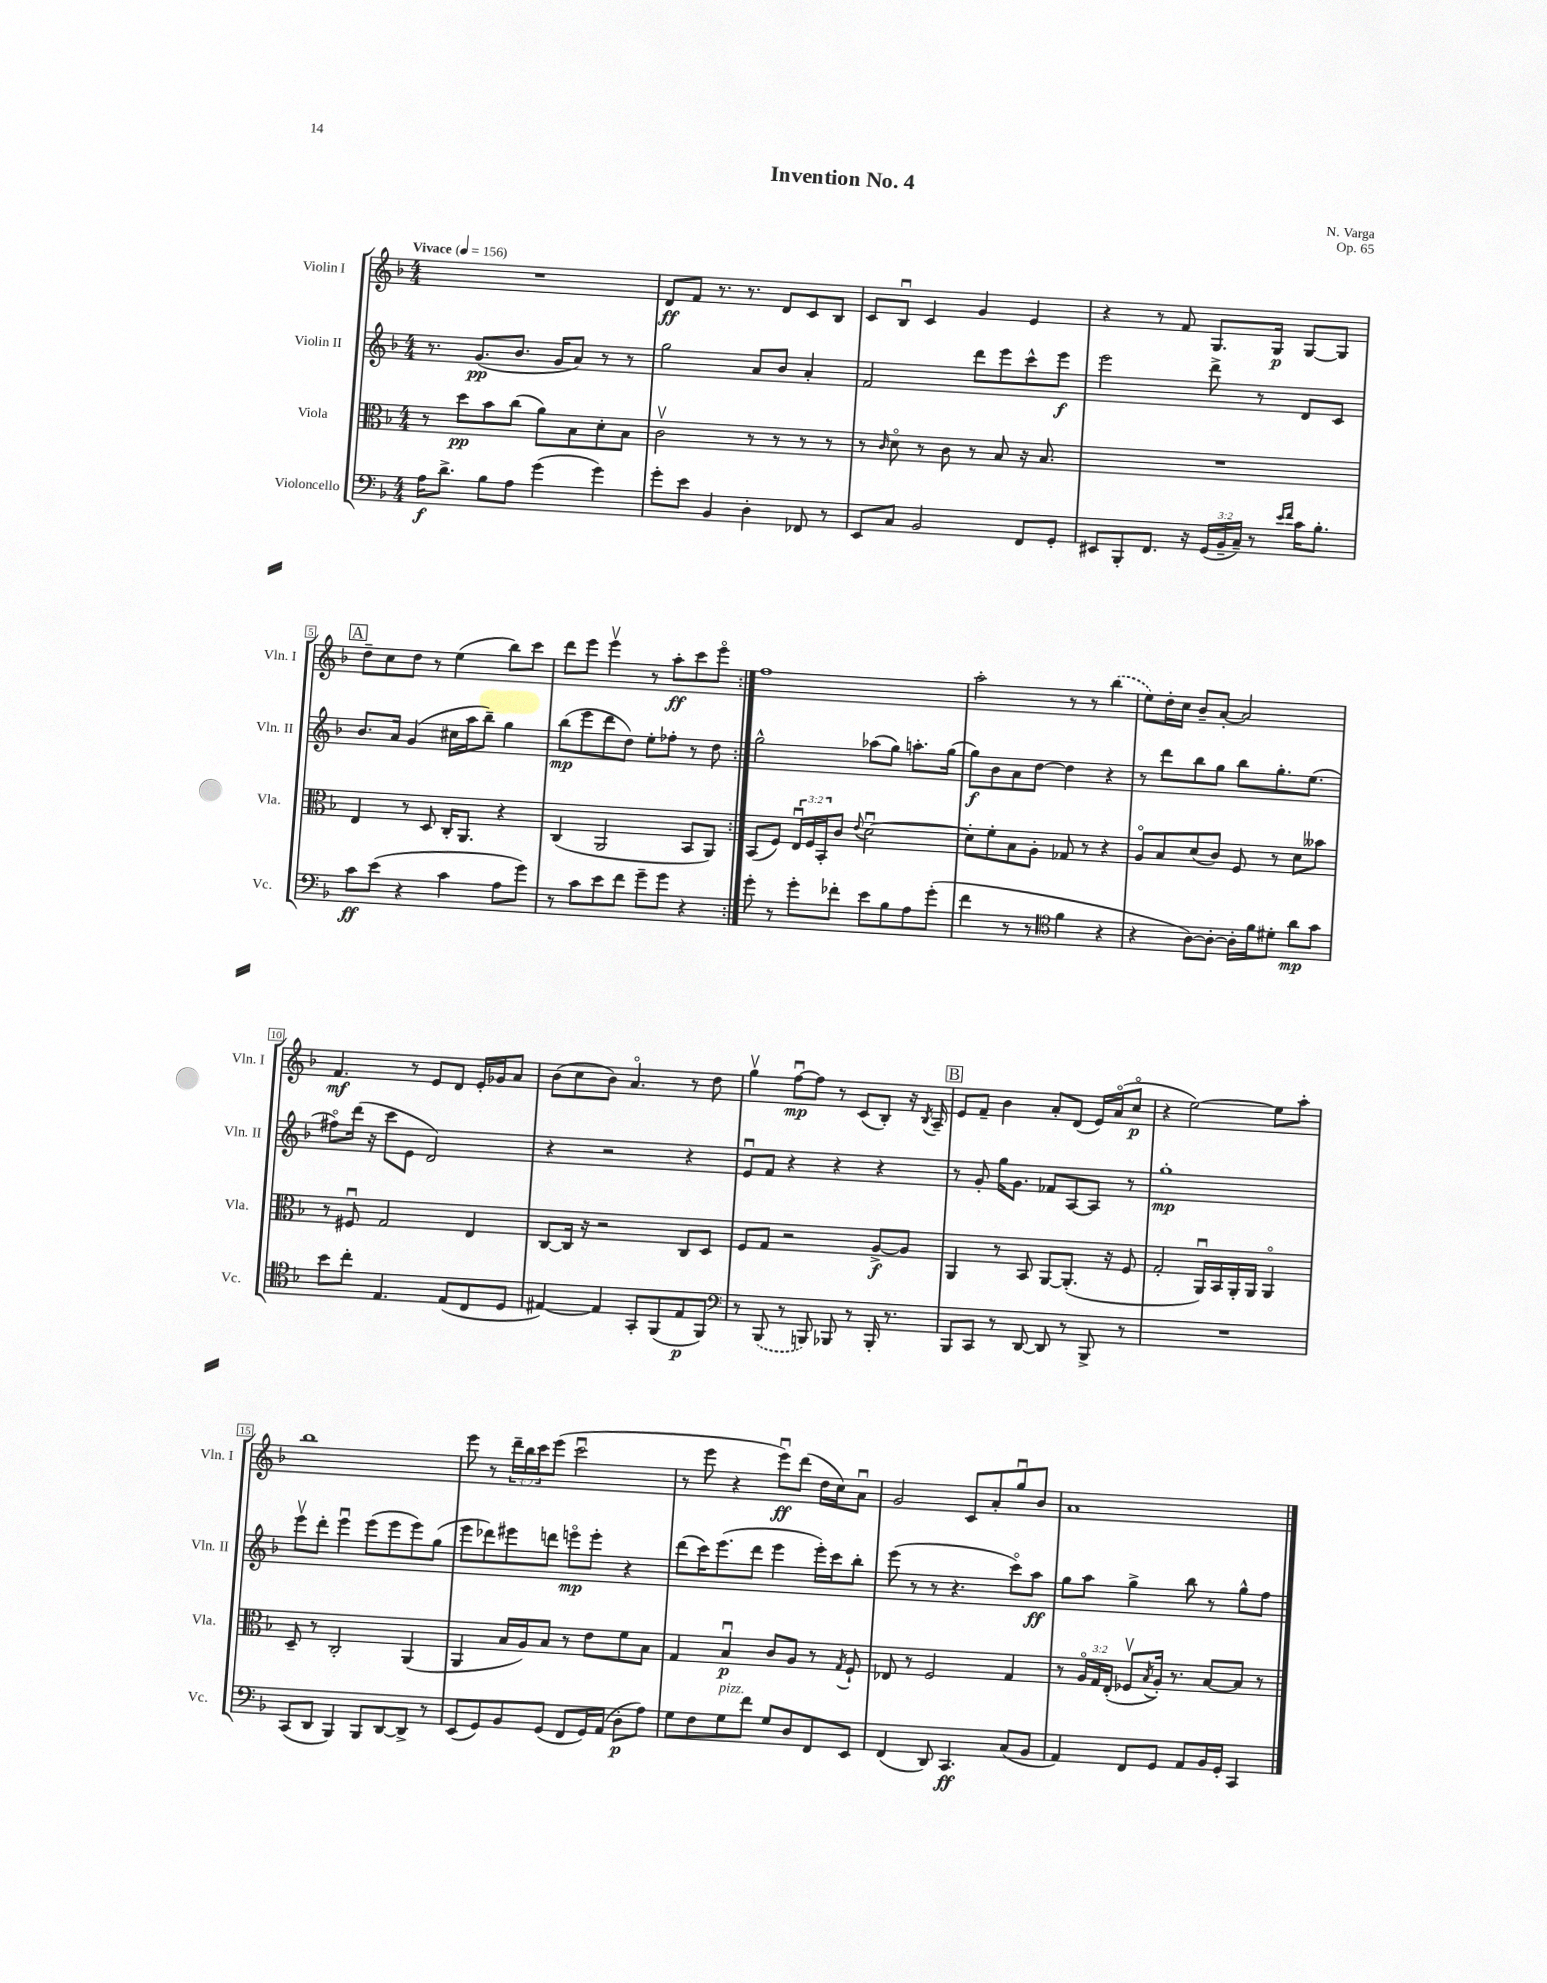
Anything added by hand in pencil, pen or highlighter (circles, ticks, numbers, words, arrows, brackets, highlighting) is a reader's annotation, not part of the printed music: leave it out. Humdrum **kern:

**kern	**dynam	**kern	**dynam	**kern	**dynam	**kern	**dynam
*part4	*part4	*part3	*part3	*part2	*part2	*part1	*part1
*staff4	*staff4	*staff3	*staff3	*staff2	*staff2	*staff1	*staff1
*I"Violoncello	*	*I"Viola	*	*I"Violin II	*	*I"Violin I	*
*I'Vc.	*	*I'Vla.	*	*I'Vln. II	*	*I'Vln. I	*
*clefF4	*	*clefC3	*	*clefG2	*	*clefG2	*
*k[b-]	*	*k[b-]	*	*k[b-]	*	*k[b-]	*
*M4/4	*	*M4/4	*	*M4/4	*	*M4/4	*
*MM156	*	*MM156	*	*MM156	*	*MM156	*
=1	=1	=1	=1	=1	=1	=1	=1
!	!	!	!	!	!	!LO:TX:a:B:t=Vivace	!
16A\KL	f	8r	.	8.r	.	1r	.
8.d^\J	.	.	.	.	.	.	.
.	.	8dd\L	pp	.	.	.	.
.	.	.	.	(8.g/L	pp	.	.
8B-\L	.	8b-\	.	.	.	.	.
8A\J	.	(8cc\J	.	8.b-/J	.	.	.
(4g\	.	8a\L)	.	.	.	.	.
.	.	.	.	16g/KL	.	.	.
.	.	8B-\	.	8a/J)	.	.	.
4g\)	.	8d'\	.	8r	.	.	.
.	.	8B-\J	.	8r	.	.	.
=2	=2	=2	=2	=2	=2	=2	=2
8g'\L	.	2cv\	.	2gg\	.	8d/L	ff
8e\J	.	.	.	.	.	8f/J	.
4BB-/	.	.	.	.	.	8.r	.
.	.	.	.	.	.	8.r	.
4D'\	.	8r	.	8a/L	.	.	.
.	.	8r	.	8b-/J	.	8d/L	.
8FF-X/	.	8r	.	4a'/	.	8c/	.
8r	.	8r	.	.	.	8B-/J	.
=3	=3	=3	=3	=3	=3	=3	=3
8EE/L	.	8r	.	2f/	.	8c/L	.
.	.	16qqc/	.	.	.	.	.
8C/J	.	8d\	.	.	.	8B-u/J	.
2BB-/	.	8r	.	.	.	4c/	.
.	.	8c\	.	.	.	.	.
.	.	8r	.	8ddd\L	.	4g/	.
.	.	8B-/	.	8eee\	.	.	.
8FF/L	.	16r	.	8ccc^^\	.	4e/	.
.	.	8.B-/	.	.	.	.	.
8GG'/J	.	.	.	8eee\J	f	.	.
=4	=4	=4	=4	=4	=4	=4	=4
8EE#X/L	.	1r	.	2eee\	.	4r	.
8BBB-'/	.	.	.	.	.	.	.
8.FF/J	.	.	.	.	.	8r	.
.	.	.	.	.	.	8f/	.
16r	.	.	.	.	.	.	.
(24GG/LL	.	.	.	8ddd^\	.	8.G/L	.
24BB-~/	.	.	.	.	.	.	.
24C~/JJ)	.	.	.	.	.	.	.
8r	.	.	.	8r	.	.	.
.	.	.	.	.	.	16G/Jk	p
16qqe/LL	.	.	.	.	.	.	.
16qqf/JJ	.	.	.	.	.	.	.
16c\KL	.	.	.	8d/L	.	[8G/L	.
8.B-'\J	.	.	.	.	.	.	.
.	.	.	.	8c/J	.	8G/J]	.
!!LO:LB:g=z
!!LO:REH:place=s1:t=A
=5	=5	=5	=5	=5	=5	=5	=5
8c\L	ff	4E/	.	8.b-/L	.	8dd~\L	.
(8e\J	.	.	.	.	.	8cc\	.
.	.	.	.	16a/Jk	.	.	.
4r	.	8r	.	(4g/	.	8dd\J	.
.	.	8D/	.	.	.	8r	.
4c\	.	16C'/KL	.	16cc#X\LL	.	(4ee\	.
.	.	8.AA/J	.	16aa\J	.	.	.
.	.	.	.	8bb-~\J)	.	.	.
8A\L	.	4r	.	4gg\	.	8bb-\L)	.
8g\J)	.	.	.	.	.	8ccc\J	.
=6	=6	=6	=6	=6	=6	=6	=6
8r	.	(4C/	.	(8bb-\L	mp	8ddd\L	.
8c\L	.	.	.	8eee\	.	8eee\J	.
8e\	.	2AA/	.	8ddd\	.	4eeev\	.
8f\J	.	.	.	8dd\J)	.	.	.
8g~\L	.	.	.	8ee'\L	.	8r	.
8g\J	.	.	.	8ff-X'\J	.	8aa'\L	ff
4r	.	8BB-/L	.	8r	.	8ccc\	.
.	.	8AA/J)	.	8dd\	.	8eee\J	.
=7:|!	=7:|!	=7:|!	=7:|!	=7:|!	=7:|!	=7:|!	=7:|!
8g'\	.	(8BB-/L	.	2gg^^\	.	1ff	.
8r	.	8F/J)	.	.	.	.	.
8g'\L	.	24Eu/LL	.	.	.	.	.
.	.	24F/	.	.	.	.	.
.	.	24BB-'/J	.	.	.	.	.
8f-X'\J	.	8c/J	.	.	.	.	.
.	.	8qqe/	.	.	.	.	.
8e\L	.	[2du\	.	(8aa-X\L	.	.	.
8B-\	.	.	.	8gg\J)	.	.	.
8A\	.	.	.	8.aan'\L	.	.	.
(8g'\J	.	.	.	.	.	.	.
.	.	.	.	(16gg\Jk	.	.	.
=8	=8	=8	=8	=8	=8	=8	=8
4f\	.	8d'\L]	.	8gg\L)	f	2aa'\	.
.	.	8f'\	.	8b-\	.	.	.
8r	.	8B-\	.	8a\	.	.	.
8r	.	8A'\J	.	[8dd\J	.	.	.
*clefC4	*	*	*	*	*	*	*
4f\	.	8G-X/	.	4dd\]	.	8r	.
.	.	8r	.	.	.	8r	.
4r	.	4r	.	4r	.	(4bb-\	.
=9	=9	=9	=9	=9	=9	=9	=9
4r	.	8A/L	.	8r	.	8ee\L)	.
.	.	8B-/	.	8ddd\L	.	16dd'\L	.
.	.	.	.	.	.	16cc\JJ	.
[8A\L)	.	(8d/	.	8bb-\	.	8b-~/L	.
8A'\J_	.	8c/J)	.	8gg\J	.	[8a'/J	.
16A'\LL]	.	8F/	.	8bb-\L	.	2a/]	.
16f\J	.	.	.	.	.	.	.
8d#X'\J	.	8r	.	8.gg'\	.	.	.
8a\L	mp	8d\L	.	.	.	.	.
.	.	.	.	(8.ee\J	.	.	.
8g\J	.	8b--X\J	.	.	.	.	.
!!LO:LB:g=z
=10	=10	=10	=10	=10	=10	=10	=10
8b-\L	.	8r	.	8ff#X\L)	.	4.f/	mf
8cc'\J	.	8F#Xu/	.	(16ddd\Jk	.	.	.
.	.	.	.	16r	.	.	.
4.E/	.	2G/	.	8ccc\L	.	.	.
.	.	.	.	8e\J	.	8r	.
.	.	.	.	2d/)	.	8e/L	.
(8E/L	.	.	.	.	.	8d/J	.
8C/	.	4E/	.	.	.	16e'/LL	.
.	.	.	.	.	.	16g-X/J	.
8D/J	.	.	.	.	.	8a/J	.
=11	=11	=11	=11	=11	=11	=11	=11
[4E#X/)	.	[8C/L	.	4r	.	(8b-\L	.
.	.	16C/Jk]	.	.	.	8cc\	.
.	.	16r	.	.	.	.	.
4E#/]	.	2r	.	2r	.	8b-\J)	.
.	.	.	.	.	.	4.a/	.
8GG'/L	.	.	.	.	.	.	.
(8FF/	.	.	.	.	.	.	.
8E#/	p	8C/L	.	4r	.	8r	.
8FF/J)	.	8D/J	.	.	.	8dd\	.
=12	=12	=12	=12	=12	=12	=12	=12
*clefF4	*	*	*	*	*	*	*
8r	.	8F/L	.	8eu/L	.	4ggv\	.
(8BBB-/	.	8G/J	.	8f/J	.	.	.
8r	.	2r	.	4r	.	[8ffu\L	mp
8BBBn/)	.	.	.	.	.	8ff\J]	.
8BBB-X/	.	.	.	4r	.	8r	.
8r	.	.	.	.	.	(8c/L	.
16BBB-'/	.	[8A^/L	f	4r	.	8B-'/J)	.
8.r	.	.	.	.	.	.	.
.	.	8A/J]	.	.	.	16r	.
.	.	.	.	.	.	8qB-/	.
.	.	.	.	.	.	16A~/	.
!!LO:REH:place=s1:t=B
=13	=13	=13	=13	=13	=13	=13	=13
8BBB-/L	.	4AA/	.	8r	.	8e/L	.
8CC/J	.	.	.	8g'/	.	8f~/J	.
8r	.	8r	.	16gg\KL	.	4b-\	.
.	.	.	.	8.g\J	.	.	.
[8DD/	.	8BB-/	.	.	.	.	.
8DD/]	.	[8AA/L	.	8f-X/L	.	8a'/L	.
8r	.	(8.AA'/J]	.	[8A/	.	(8d/J	.
8BBB-^/	.	.	.	8A/J]	.	16e/LL)	.
.	.	16r	.	.	.	(16a/J	.
8r	.	8F/	.	8r	.	8cc/J	p
=14	=14	=14	=14	=14	=14	=14	=14
1r	.	2G'/	.	1gg'	mp	4r	.
.	.	.	.	.	.	[2ee\)	.
.	.	16AAu/LL)	.	.	.	.	.
.	.	16BB-/	.	.	.	.	.
.	.	16AA'/	.	.	.	.	.
.	.	16AA/JJ	.	.	.	.	.
.	.	4AA/	.	.	.	8ee\L]	.
.	.	.	.	.	.	8aa'\J	.
!!LO:LB:g=z
=15	=15	=15	=15	=15	=15	=15	=15
(8CC/L	.	8D~/	.	8eeev\L	.	1bb-	.
8DD/J	.	8r	.	8ddd'\J	.	.	.
4BBB-/)	.	2C'/	.	4eeeu\	.	.	.
8BBB-/L	.	.	.	(8eee\L	.	.	.
[8DD/	.	.	.	8eee\	.	.	.
8DD^/J]	.	(4AA/	.	8eee\)	.	.	.
8r	.	.	.	(8gg\J	.	.	.
=16	=16	=16	=16	=16	=16	=16	=16
(8EE/L	.	4AA/	.	8eee\L	.	8eee\	.
8GG/)	.	.	.	8ddd-X\)	.	8r	.
8BB-/	.	16B-/LL	.	8eee#X\	.	24ddd~\LL	.
.	.	.	.	.	.	24bb-\	.
.	.	16A/J)	.	.	.	.	.
.	.	.	.	.	.	24ccc\J	.
(8GG/J	.	8B-/J	.	8dddn\J	.	(8eee\J	.
8FF/L	.	8r	.	8eeen\L	mp	2cccu\	.
16GG/L)	.	8e\L	.	8eee'\J	.	.	.
(16AA/JJ	.	.	.	.	.	.	.
8D'\L	p	8f\	.	4r	.	.	.
8A\J)	.	8B-\J	.	.	.	.	.
=17	=17	=17	=17	=17	=17	=17	=17
8G\L	.	4G/	.	(8ddd\L	.	8r	.
8F\	.	.	.	16ccc\K)	.	8eee\	.
.	.	.	.	(8.eee\	.	.	.
!LO:TX:a:i:t=pizz.	!	!	!	!	!	!	!
8G\	.	4B-u/	p	.	.	4r	.
8f\J	.	.	.	8ddd\J	.	.	.
8G/L	.	8c/L	.	4eee\	.	8eeeu\L)	ff
8D/	.	8A/J	.	.	.	(8ddd\J	.
8FF/	.	8r	.	16eee'\LL)	.	16dd\LL	.
.	.	.	.	16ccc\J	.	16cc\J)	.
.	.	8qG/	.	.	.	.	.
8EE/J	.	8F`/	.	8bb-'\J	.	8au\J	.
=18	=18	=18	=18	=18	=18	=18	=18
(4FF/	.	8E-X/	.	(8eee\	.	2g/	.
.	.	8r	.	8r	.	.	.
8DD/)	.	2F/	.	8r	.	.	.
4.CC/	ff	.	.	4.r	.	.	.
.	.	.	.	.	.	8c/L	.
.	.	.	.	.	.	8a'/	.
(8C/L	.	4G/	.	8ccc\L)	.	8ggu/	.
8BB-/J	.	.	.	8aa\J	ff	8b-/J	.
=19	=19	=19	=19	=19	=19	=19	=19
4AA/)	.	8r	.	8gg\L	.	1a	.
.	.	24A/LL	.	8aa\J	.	.	.
.	.	24G/	.	.	.	.	.
.	.	(24E'/JJ	.	.	.	.	.
8FF/L	.	8F-Xv/L	.	4gg^\	.	.	.
.	.	8qB-/	.	.	.	.	.
8GG/J	.	16A'/Jk)	.	.	.	.	.
.	.	8.r	.	.	.	.	.
8AA/L	.	.	.	8bb-\	.	.	.
16BB-/L	.	[8B-/L	.	8r	.	.	.
16GG'/JJ	.	.	.	.	.	.	.
4CC/	.	8B-/J]	.	8gg^^\L	.	.	.
.	.	8r	.	8ff\J	.	.	.
==	==	==	==	==	==	==	==
*-	*-	*-	*-	*-	*-	*-	*-
